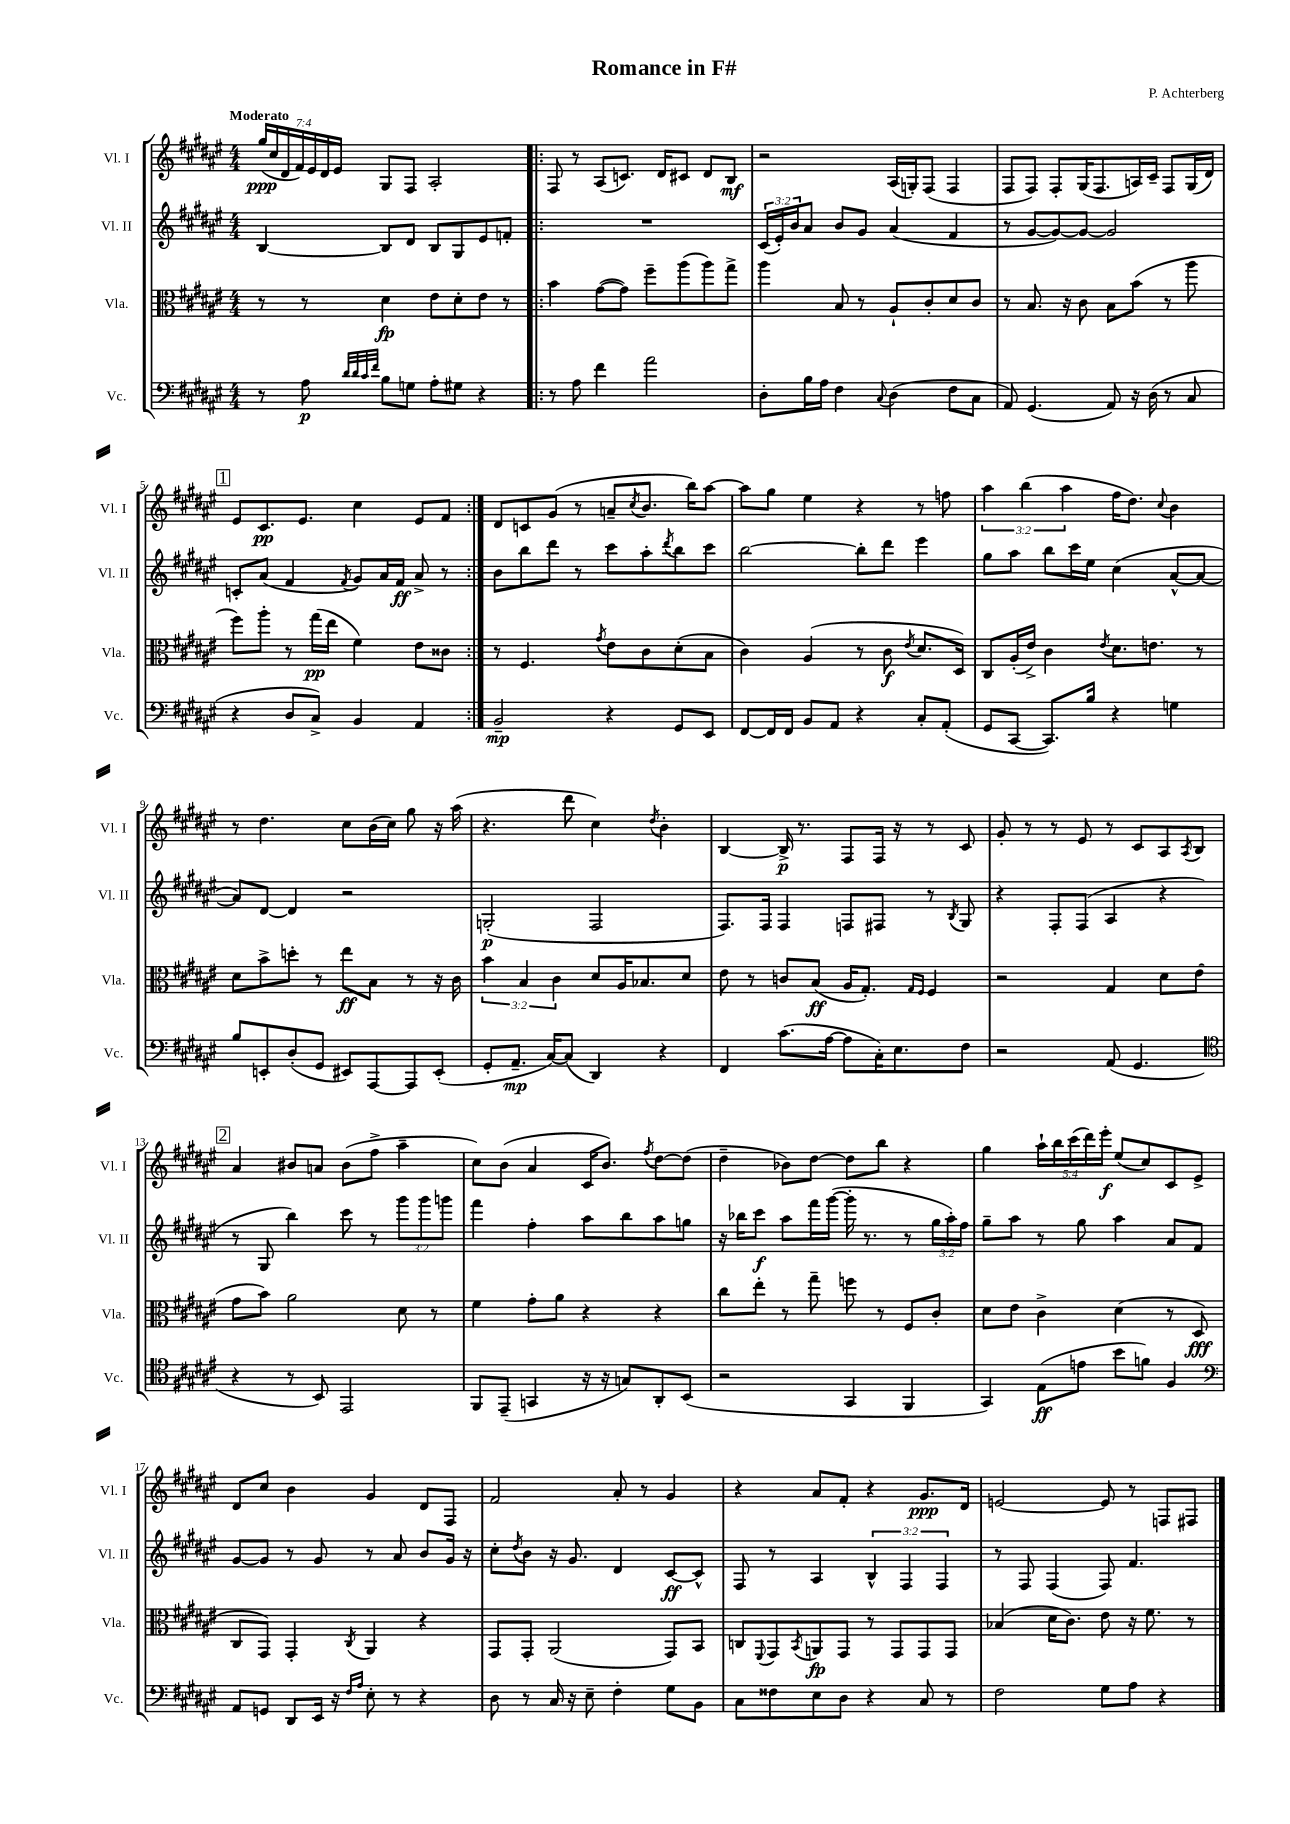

**kern	**kern	**kern	**kern
*staff4	*staff3	*staff2	*staff1
*clefF4	*clefC3	*clefG2	*clefG2
*k[f#c#g#d#a#e#]	*k[f#c#g#d#a#e#]	*k[f#c#g#d#a#e#]	*k[f#c#g#d#a#e#]
*M4/4	*M4/4	*M4/4	*M4/4
8r	8r	[4B	(28gg#
.	.	.	28cc#
.	.	.	28d#
.	.	.	28f#)
8A#	8r	.	.
.	.	.	28e#
.	.	.	28d#
.	.	.	28e#
32qqd#	.	.	.
32qqd#	.	.	.
32qqc#	.	.	.
32qqf#	.	.	.
8B	4d#	8B]	8G#
8G	.	8d#	8F#
8A#'	8e#	8B	2A#'
8G#	8d#'	8G#	.
4r	8e#	8e#	.
.	8r	8f'	.
=!|:	=!|:	=!|:	=!|:
8r	4b	1r	8F#
8A#	.	.	8r
4f#	([8g#	.	(8A#
.	8g#])	.	8.c)
2a#	8ff#~	.	.
.	.	.	16d#
.	(8aa#	.	8c#
.	8aa#)	.	8d#
.	8gg#^	.	8B
=	=	=	=
8D#'	4aa#	(24c#	2r
.	.	24e#')	.
.	.	24b	.
16B	.	8a#	.
16A#	.	.	.
4F#	8B	8b	.
.	8r	8g#	.
8qqC#	.	.	.
(4D#	8A#`	(4a#	(16A#
.	.	.	16G')
.	8c#'	.	(8F#
8F#	8d#	4f#	4F#
8C#	8c#	.	.
=	=	=	=
8AA#)	8r	8r	8F#
(4.GG#	8.B	[8g#	8F#)
.	.	8g#_)	8F#'
.	16r	.	.
.	8c#	8g#_	(16G#
.	.	.	8.F#
8AA#)	8B	2g#]	.
16r	(8b	.	16A)
(16D#	.	.	16c#~
8r	8r	.	8F#
8C#	8aa#	.	(16G#
.	.	.	16d#)
=	=	=	=
4r	8ff#)	8c'	8e#
.	8aa#'	(8a#	8.c#
8D#	8r	4f#	.
.	.	.	8.e#
8C#^)	(16gg#	.	.
.	16ee#	.	.
.	.	8qf#	.
4BB	4f#)	8g#)	4cc#
.	.	16a#	.
.	.	16f#	.
4AA#	8e#	8a#^	8e#
.	8c##	8r	8f#
=:|!	=:|!	=:|!	=:|!
2BB~	8r	8b	8d#
.	4.F#	8bb	8c
.	.	8ddd#	(8g#
.	.	8r	8r
.	8qg#	.	.
4r	8e#	8ccc#	8a~
.	.	.	8qcc#
.	8c#	8aa#'	8.b
.	.	8qddd#	.
8GG#	(8d#'	8bb	.
.	.	.	16bb)
8EE#	8B	8ccc#	[8aa#
=	=	=	=
[8FF#	4c#)	[2bb	8aa#]
16FF#]	.	.	8gg#
16FF#	.	.	.
8BB	(4A#	.	4ee#
8AA#	.	.	.
4r	8r	8bb']	4r
.	8c#	8ddd#	.
.	8qe#	.	.
8C#'	8.d#	4eee#	8r
(8AA#'	.	.	8ff
.	16D#)	.	.
=	=	=	=
8GG#	8C#	8gg#	6aa#
[8CC#	(16A#'	8aa#	.
.	.	.	(6bb
.	16e#^)	.	.
8.CC#])	4c#	8bb	.
.	.	.	6aa#
.	.	16ccc#	.
16B	.	16ee#	.
.	8qe#	.	.
4r	8.d#	(4cc#	16ff#
.	.	.	8.dd#)
.	8.e	.	.
.	.	.	8qqcc#
4G	.	[8a#^^	4b
.	8r	8a#_	.
=	=	=	=
8B	8d#	8a#])	8r
8EE'	8b^	[8d#	4.dd#
(8D#'	8dd'	4d#]	.
8GG#	8r	.	.
8EE#)	8ee#	2r	8cc#
[8AAA#	8B	.	(16b
.	.	.	16cc#)
8AAA#]	8r	.	8gg#
(8EE#'	16r	.	16r
.	16c#	.	(16aa#
=	=	=	=
8GG#'	6b	(2G'	4.r
8.AA#~	.	.	.
.	6B	.	.
[16C#)	.	.	.
.	6c#	.	.
(8C#]	.	.	8ddd#
4DD#)	8d#	2F#	4cc#)
.	16A#	.	.
.	8.B-	.	.
.	.	.	8qdd#
4r	.	.	4b'
.	8d#	.	.
=	=	=	=
4FF#	8e#	8.F#)	[4B
.	8r	.	.
.	.	16F#	.
(8.c#	8c	4F#	16B^]
.	.	.	8.r
.	(8B	.	.
[16A#	.	.	.
8A#]	16A#	8F	8F#
.	8.G#')	.	.
16C#')	.	8F#	16F#
8.E#	.	.	16r
.	16qqG#	.	.
.	16qqF#	.	.
.	4F#	8r	8r
.	.	8qB	.
8F#	.	8G#	8c#
=	=	=	=
2r	2r	4r	8g#'
.	.	.	8r
.	.	8F#'	8r
.	.	(8F#	8e#
(8AA#	4G#	4A#	8r
4.GG#	.	.	8c#
.	8d#	4r	8A#
.	.	.	8qA#
.	(8e#	.	8B
=	=	=	=
*clefC4	*	*	*
4r	8g#	8r	4a#
.	8b)	8G#	.
8r	2a#	4bb)	8b#
8BB)	.	.	8a
2EE#	.	8ccc#	(8b#
.	.	8r	8ff#^
.	8d#	12ggg#	4aa#~
.	.	12ggg#	.
.	8r	.	.
.	.	12ggg	.
=	=	=	=
8FF#	4f#	4fff#	8cc#)
(8EE#~	.	.	(8b
4GG	8g#'	4ff#'	4a#
.	8a#	.	.
16r	4r	8aa#	16c#
16r	.	.	8.b)
8G)	.	8bb	.
.	.	.	8qff#
8AA#'	4r	8aa#	[8dd#
(8BB	.	8gg	(8dd#]
=	=	=	=
2r	8cc#	16r	4dd#~
.	.	16bb-	.
.	8ee#'	8ccc#	.
.	8r	8aa#	8b-)
.	8gg#~	16fff#	[8dd#
.	.	([16ggg#	.
4GG#	8ff	16ggg#']	8dd#]
.	.	8.r	.
.	8r	.	8bb
4FF#	8F#	8r	4r
.	8c#'	24gg#	.
.	.	24aa#')	.
.	.	24ff#	.
=	=	=	=
4GG#)	8d#	8gg#~	4gg#
.	8e#	8aa#	.
(8E#	4c#^	8r	20aa#`
.	.	.	20bb
.	.	.	(20ccc#
8e	.	8gg#	.
.	.	.	20ddd#)
.	.	.	20eee#'
8b	(4d#	4aa#	(8ee#
8f)	.	.	8cc#)
4F#	8r	8a#	8c#
.	8D#	8f#	8e#^
=	=	=	=
*clefF4	*	*	*
8AA#	8C#	[8g#	8d#
8GG	8GG#)	8g#]	8cc#
8DD#	4GG#'	8r	4b
16EE#	.	8g#	.
16r	.	.	.
16qqF#	.	.	.
16qqA#	8qC#	.	.
8E#'	4AA#	8r	4g#
8r	.	8a#	.
4r	4r	8b	8d#
.	.	16g#	8F#
.	.	16r	.
=	=	=	=
8D#	8GG#	8cc#'	2f#
.	.	8qdd#	.
8r	8GG#'	8b	.
16C#	(2AA#	16r	.
16r	.	8.g#	.
8E#~	.	.	.
4F#'	.	4d#	8a#'
.	.	.	8r
8G#	8GG#)	[8c#	4g#
8BB	8BB	8c#^^]	.
=	=	=	=
8C#	8C	8F#	4r
.	8qqFF#	.	.
8F##	8GG#	8r	.
.	8qBB	.	.
8E#	8AA	4A#	8a#
8D#	8GG#	.	8f#'
4r	8r	6B^^	4r
.	8GG#	.	.
.	.	6F#	.
8C#	8GG#	.	8.g#
.	.	6F#	.
8r	8GG#	.	.
.	.	.	16d#
=	=	=	=
2F#	(4B-	8r	[2e
.	.	8F#	.
.	16d#	(4F#	.
.	8.c#)	.	.
8G#	8e#	8F#)	8e]
8A#	16r	4.f#	8r
.	8.f#	.	.
4r	.	.	8F
.	8r	.	8F#
==	==	==	==
*-	*-	*-	*-
